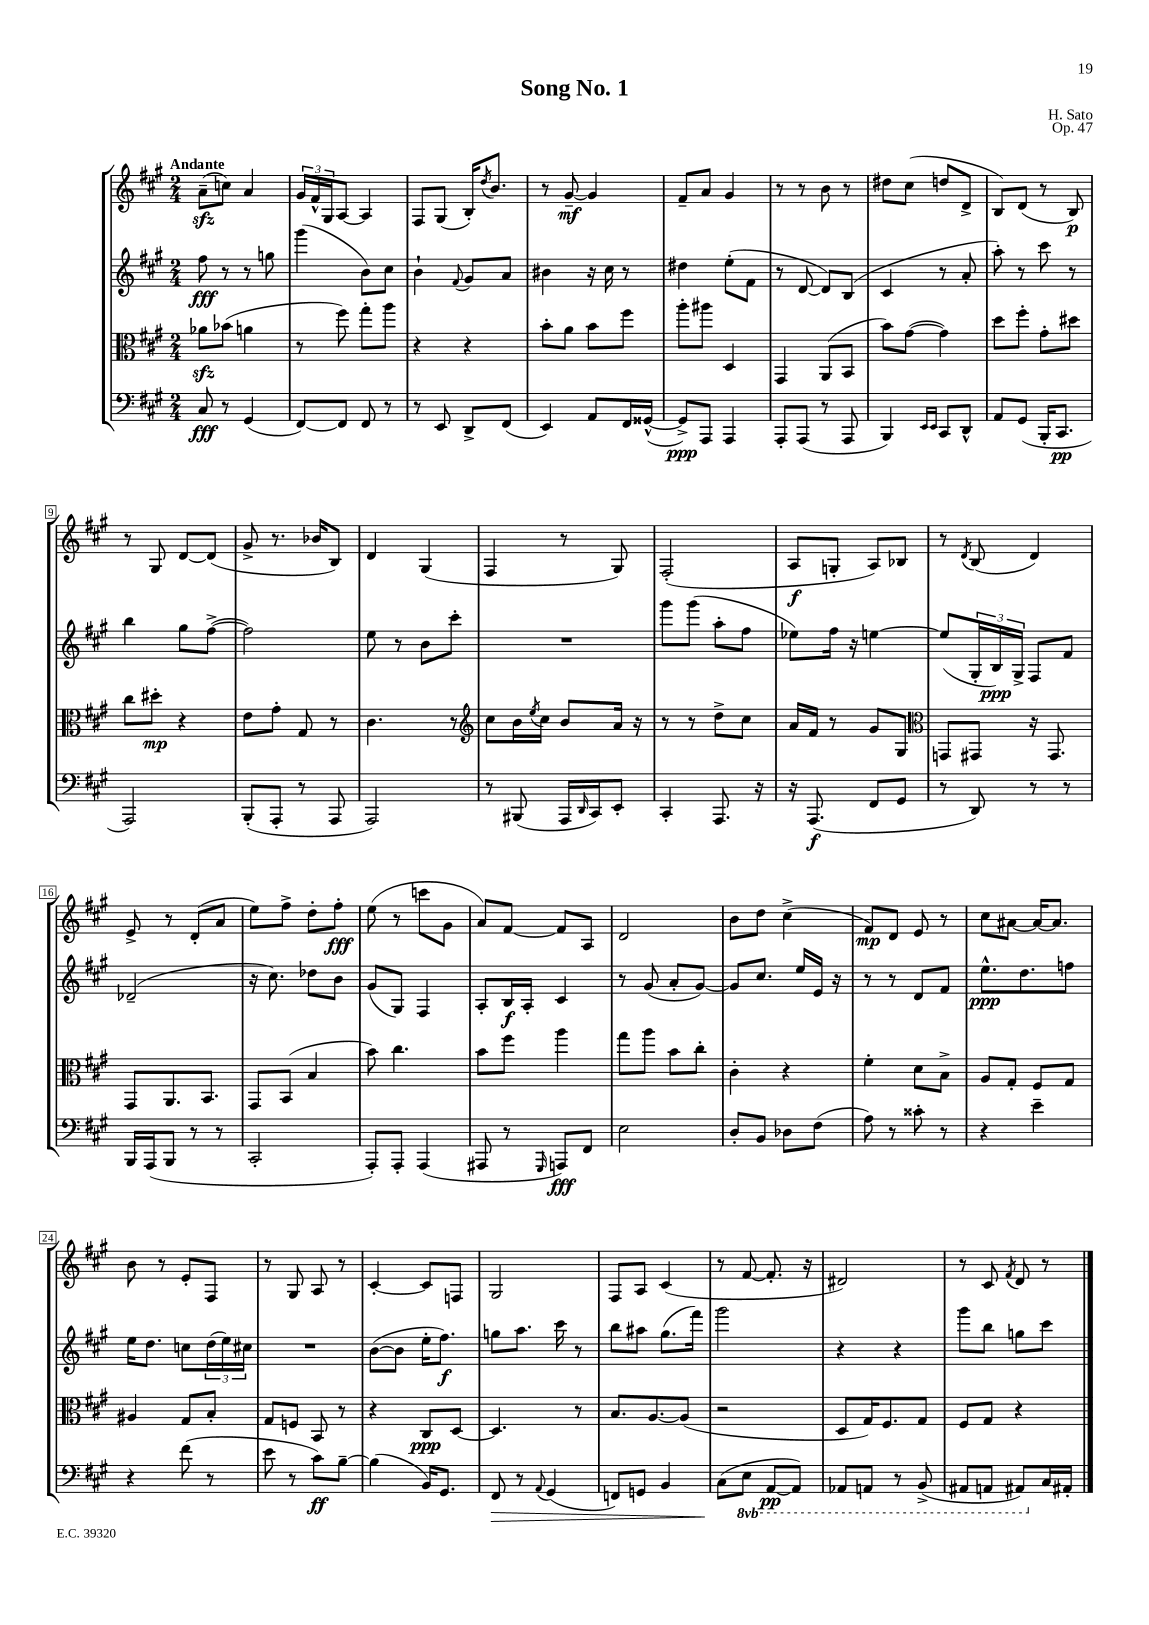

**kern	**dynam	**kern	**dynam	**kern	**dynam	**kern	**dynam
*part4	*part4	*part3	*part3	*part2	*part2	*part1	*part1
*staff4	*staff4	*staff3	*staff3	*staff2	*staff2	*staff1	*staff1
*clefF4	*	*clefC3	*	*clefG2	*	*clefG2	*
*k[f#c#g#]	*	*k[f#c#g#]	*	*k[f#c#g#]	*	*k[f#c#g#]	*
*M2/4	*	*M2/4	*	*M2/4	*	*M2/4	*
=1	=1	=1	=1	=1	=1	=1	=1
!	!	!	!	!	!	!LO:TX:a:B:t=Andante	!
8C#/	fff	8a-Xzz\L	.	8ff#\	fff	(8azz~\L	.
8r	.	(8b-X\J	.	8r	.	8ccn\J)	.
(4GG#/	.	4an\	.	8r	.	4a/	.
.	.	.	.	8ggn\	.	.	.
=2	=2	=2	=2	=2	=2	=2	=2
[8FF#/L)	.	8r	.	(4ggg#\	.	24g#/LL	.
.	.	.	.	.	.	24f#^^/	.
.	.	.	.	.	.	24G#/J	.
8FF#/J]	.	8ff#\)	.	.	.	[8A/J	.
8FF#/	.	8gg#'\L	.	8b\L)	.	4A/]	.
8r	.	8aa\J	.	8cc#\J	.	.	.
=3	=3	=3	=3	=3	=3	=3	=3
8r	.	4r	.	4b`\	.	8F#/L	.
8EE/	.	.	.	.	.	(8G#/J	.
.	.	.	.	8qqf#/	.	.	.
8DD^/L	.	4r	.	8g#/L	.	16B'/KL)	.
.	.	.	.	.	.	8qdd/	.
.	.	.	.	.	.	8.b/J	.
(8FF#/J	.	.	.	8a/J	.	.	.
=4	=4	=4	=4	=4	=4	=4	=4
4EE/)	.	8b'\L	.	4b#X\	.	8r	.
.	.	8a\J	.	.	.	[8g#~/	mf
8AA/L	.	8b\L	.	16r	.	4g#/]	.
.	.	.	.	16cc#\	.	.	.
16FF#/L	.	8ff#\J	.	8r	.	.	.
([16GG##X^^/JJ	.	.	.	.	.	.	.
=5	=5	=5	=5	=5	=5	=5	=5
8GG##^/L])	ppp	8aa'\L	.	4dd#X\	.	8f#~/L	.
8AAA/J	.	8aa#X\J	.	.	.	8a/J	.
4AAA/	.	4D/	.	(8ee'\L	.	4g#/	.
.	.	.	.	8f#\J	.	.	.
=6	=6	=6	=6	=6	=6	=6	=6
8AAA'/L	.	4GG#/	.	8r	.	8r	.
(8AAA/J	.	.	.	[8d/	.	8r	.
8r	.	(8AA/L	.	8d/L])	.	8b\	.
8AAA/	.	8BB/J	.	(8B/J	.	8r	.
=7	=7	=7	=7	=7	=7	=7	=7
4BBB/)	.	8b\L)	.	4c#/	.	8dd#X\L	.
.	.	([8g#\J	.	.	.	(8cc#\J	.
16qqEE/LL	.	.	.	.	.	.	.
16qqEE/JJ	.	.	.	.	.	.	.
8CC#/L	.	4g#\])	.	8r	.	8ddn/L	.
8DD^^/J	.	.	.	8a'/	.	8d^/J	.
=8	=8	=8	=8	=8	=8	=8	=8
8AA/L	.	8dd\L	.	8aa'\)	.	8B/L)	.
(8GG#/J	.	8ff#'\J	.	8r	.	(8d/J	.
16BBB'/KL	.	8g#'\L	.	8ccc#\	.	8r	.
8.CC#/J	pp	.	.	.	.	.	.
.	.	8dd#X\J	.	8r	.	8B/)	p
!!LO:LB:g=z
=9	=9	=9	=9	=9	=9	=9	=9
2AAA/)	.	8cc#\L	.	4bb\	.	8r	.
.	.	8dd#X'\J	mp	.	.	8G#/	.
.	.	4r	.	8gg#\L	.	[8d/L	.
.	.	.	.	([8ff#^\J	.	(8d/J]	.
=10	=10	=10	=10	=10	=10	=10	=10
(8BBB'/L	.	8e\L	.	2ff#\])	.	8g#^/	.
8AAA'/J	.	8g#'\J	.	.	.	8.r	.
8r	.	8G#/	.	.	.	.	.
.	.	.	.	.	.	16b-X/KL	.
8AAA/	.	8r	.	.	.	8B/J)	.
=11	=11	=11	=11	=11	=11	=11	=11
2AAA/)	.	4.c#\	.	8ee\	.	4d/	.
.	.	.	.	8r	.	.	.
.	.	.	.	8b\L	.	(4G#/	.
.	.	8r	.	8ccc#'\J	.	.	.
=12	=12	=12	=12	=12	=12	=12	=12
*	*	*clefG2	*	*	*	*	*
8r	.	8cc#\L	.	2r	.	4F#/	.
(8BBB#X/	.	16b\L	.	.	.	.	.
.	.	8qee/	.	.	.	.	.
.	.	16cc#\JJ	.	.	.	.	.
16AAA/LL	.	8b/L	.	.	.	8r	.
16qqDD/	.	.	.	.	.	.	.
16CC#/J)	.	.	.	.	.	.	.
8EE'/J	.	16a/Jk	.	.	.	8G#/)	.
.	.	16r	.	.	.	.	.
=13	=13	=13	=13	=13	=13	=13	=13
4CC#'/	.	8r	.	8ggg#\L	.	(2F#'/	.
.	.	8r	.	(8ggg#\J	.	.	.
8.AAA/	.	8dd^\L	.	8aa'\L	.	.	.
.	.	8cc#\J	.	8ff#\J	.	.	.
16r	.	.	.	.	.	.	.
=14	=14	=14	=14	=14	=14	=14	=14
16r	.	16a/LL	.	8ee-X\L)	.	8A/L	f
(8.AAA/	f	16f#/JJ	.	.	.	.	.
.	.	8r	.	16ff#\Jk	.	8Gn'/J	.
.	.	.	.	16r	.	.	.
8FF#/L	.	8g#/L	.	[4een\	.	8A/L)	.
8GG#/J	.	8G#/J	.	.	.	8B-X/J	.
=15	=15	=15	=15	=15	=15	=15	=15
*	*	*clefC3	*	*	*	*	*
8r	.	8GGn/L	.	(8ee/L]	.	8r	.
.	.	.	.	.	.	8qd/	.
8DD/)	.	8GG#X/J	.	24G#'/L	.	(8B/	.
.	.	.	.	24B/)	ppp	.	.
.	.	.	.	24G#^/JJ	.	.	.
8r	.	16r	.	8F#/L	.	4d/)	.
.	.	8.GG#/	.	.	.	.	.
8r	.	.	.	8f#/J	.	.	.
!!LO:LB:g=z
=16	=16	=16	=16	=16	=16	=16	=16
16BBB/LL	.	8GG#/L	.	(2d-X~/	.	8e^/	.
(16AAA/J	.	.	.	.	.	.	.
8BBB/J	.	8.AA/	.	.	.	8r	.
8r	.	.	.	.	.	(8d'/L	.
.	.	8.BB/J	.	.	.	.	.
8r	.	.	.	.	.	8a/J	.
=17	=17	=17	=17	=17	=17	=17	=17
2CC#'/	.	8GG#/L	.	16r	.	8ee\L)	.
.	.	.	.	8.cc#\)	.	.	.
.	.	(8BB/J	.	.	.	8ff#^\J	.
.	.	4B/	.	8dd-X\L	.	8dd'\L	.
.	.	.	.	8b\J	.	8ff#'\J	fff
=18	=18	=18	=18	=18	=18	=18	=18
8AAA'/L)	.	8b\)	.	(8g#/L	.	(8ee\	.
8AAA'/J	.	4.cc#\	.	8G#/J)	.	8r	.
(4AAA/	.	.	.	4F#/	.	8cccn\L	.
.	.	.	.	.	.	8g#\J	.
=19	=19	=19	=19	=19	=19	=19	=19
8AAA#X/	.	8b\L	.	8A'/L	.	8a/L)	.
8r	.	8ff#\J	.	16B/L	f	[8f#/J	.
.	.	.	.	16A'/JJ	.	.	.
16qqGGG#/	.	.	.	.	.	.	.
8AAAn/L)	fff	4aa\	.	4c#/	.	8f#/L]	.
8FF#/J	.	.	.	.	.	8A/J	.
=20	=20	=20	=20	=20	=20	=20	=20
2E\	.	8gg#\L	.	8r	.	2d/	.
.	.	8aa\J	.	(8g#/	.	.	.
.	.	8b\L	.	8a'/L	.	.	.
.	.	8cc#'\J	.	[8g#/J)	.	.	.
=21	=21	=21	=21	=21	=21	=21	=21
8D'/L	.	4c#'\	.	8g#/L]	.	8b\L	.
8BB/J	.	.	.	8.cc#/J	.	8dd\J	.
8D-X\L	.	4r	.	.	.	(4cc#^\	.
.	.	.	.	16ee/LL	.	.	.
(8F#\J	.	.	.	16e/JJ	.	.	.
.	.	.	.	16r	.	.	.
=22	=22	=22	=22	=22	=22	=22	=22
8A\)	.	4f#'\	.	8r	.	8f#/L)	mp
8r	.	.	.	8r	.	8d/J	.
8c##X'\	.	8d\L	.	8d/L	.	8e/	.
8r	.	8B^\J	.	8f#/J	.	8r	.
=23	=23	=23	=23	=23	=23	=23	=23
4r	.	8A/L	.	8.ee^^\L	ppp	8cc#\L	.
.	.	8G#'/J	.	.	.	[8a#X\J	.
.	.	.	.	8.dd\	.	.	.
4e~\	.	8F#/L	.	.	.	16a#/KL_	.
.	.	.	.	.	.	8.a#/J]	.
.	.	8G#/J	.	8ffn\J	.	.	.
!!LO:LB:g=z
=24	=24	=24	=24	=24	=24	=24	=24
4r	.	4A#X/	.	16ee\KL	.	8b\	.
.	.	.	.	8.dd\J	.	.	.
.	.	.	.	.	.	8r	.
(8f#\	.	8G#/L	.	8ccn\L	.	8e'/L	.
8r	.	8B'/J	.	(24dd\L	.	8F#/J	.
.	.	.	.	24ee\)	.	.	.
.	.	.	.	24cc#X\JJ	.	.	.
=25	=25	=25	=25	=25	=25	=25	=25
8e\	.	8G#/L	.	2r	.	8r	.
8r	.	8Fn/J	.	.	.	8G#/	.
8c#\L)	ff	8BB/	.	.	.	8A/	.
[8B~\J	.	8r	.	.	.	8r	.
=26	=26	=26	=26	=26	=26	=26	=26
(4B\]	.	4r	.	([8b\L	.	[4c#'/	.
.	.	.	.	8b\J]	.	.	.
16BB/KL)	.	8C#/L	ppp	16ee'\KL	.	8c#/L]	.
8.GG#/J	.	.	.	8.ff#\J)	f	.	.
.	.	[8D/J	.	.	.	8Fn/J	.
=27	=27	=27	=27	=27	=27	=27	=27
!	!LO:HP:b	!	!	!	!	!	!
8FF#/	>	4.D/]	.	8ggn\L	.	2G#/	.
8r	.	.	.	8.aa\J	.	.	.
8qqAA/	.	.	.	.	.	.	.
(4GG#/	.	.	.	.	.	.	.
.	.	.	.	16ccc#\	.	.	.
.	.	8r	.	8r	.	.	.
=28	=28	=28	=28	=28	=28	=28	=28
8FFn/L)	.	8.B/L	.	8bb\L	.	8F#/L	.
8GGn/J	.	.	.	8aa#X\J	.	8A/J	.
.	.	[8.A/	.	.	.	.	.
4BB/	.	.	.	(8.gg#\L	.	(4c#/	.
.	.	(8A/J]	.	.	.	.	.
.	.	.	.	16fff#\Jk)	.	.	.
=29	=29	=29	=29	=29	=29	=29	=29
(8C#\L	.	2r	.	2ggg#\	.	8r	.
*8ba	*	*	*	*	*	*	*
8EE\J	]	.	.	.	.	[8f#/	.
[8AAA/L	pp	.	.	.	.	8.f#'/]	.
8AAA/J])	.	.	.	.	.	.	.
.	.	.	.	.	.	16r	.
=30	=30	=30	=30	=30	=30	=30	=30
8AAA-X/L	.	8D/L	.	4r	.	2d#X/)	.
8AAAn/J	.	16G#/K)	.	.	.	.	.
.	.	8.F#/	.	.	.	.	.
8r	.	.	.	4r	.	.	.
(8BBB^/	.	8G#/J	.	.	.	.	.
=31	=31	=31	=31	=31	=31	=31	=31
8AAA#X/L	.	8F#/L	.	8ggg#\L	.	8r	.
8AAAn/J	.	8G#/J	.	8bb\J	.	8c#/	.
.	.	.	.	.	.	8qf#/	.
8AAA#X/L)	.	4r	.	8ggn\L	.	8d/	.
*X8ba	*	*	*	*	*	*	*
16C#/L	.	.	.	8ccc#\J	.	8r	.
16AA#X'/JJ	.	.	.	.	.	.	.
==	==	==	==	==	==	==	==
*-	*-	*-	*-	*-	*-	*-	*-
